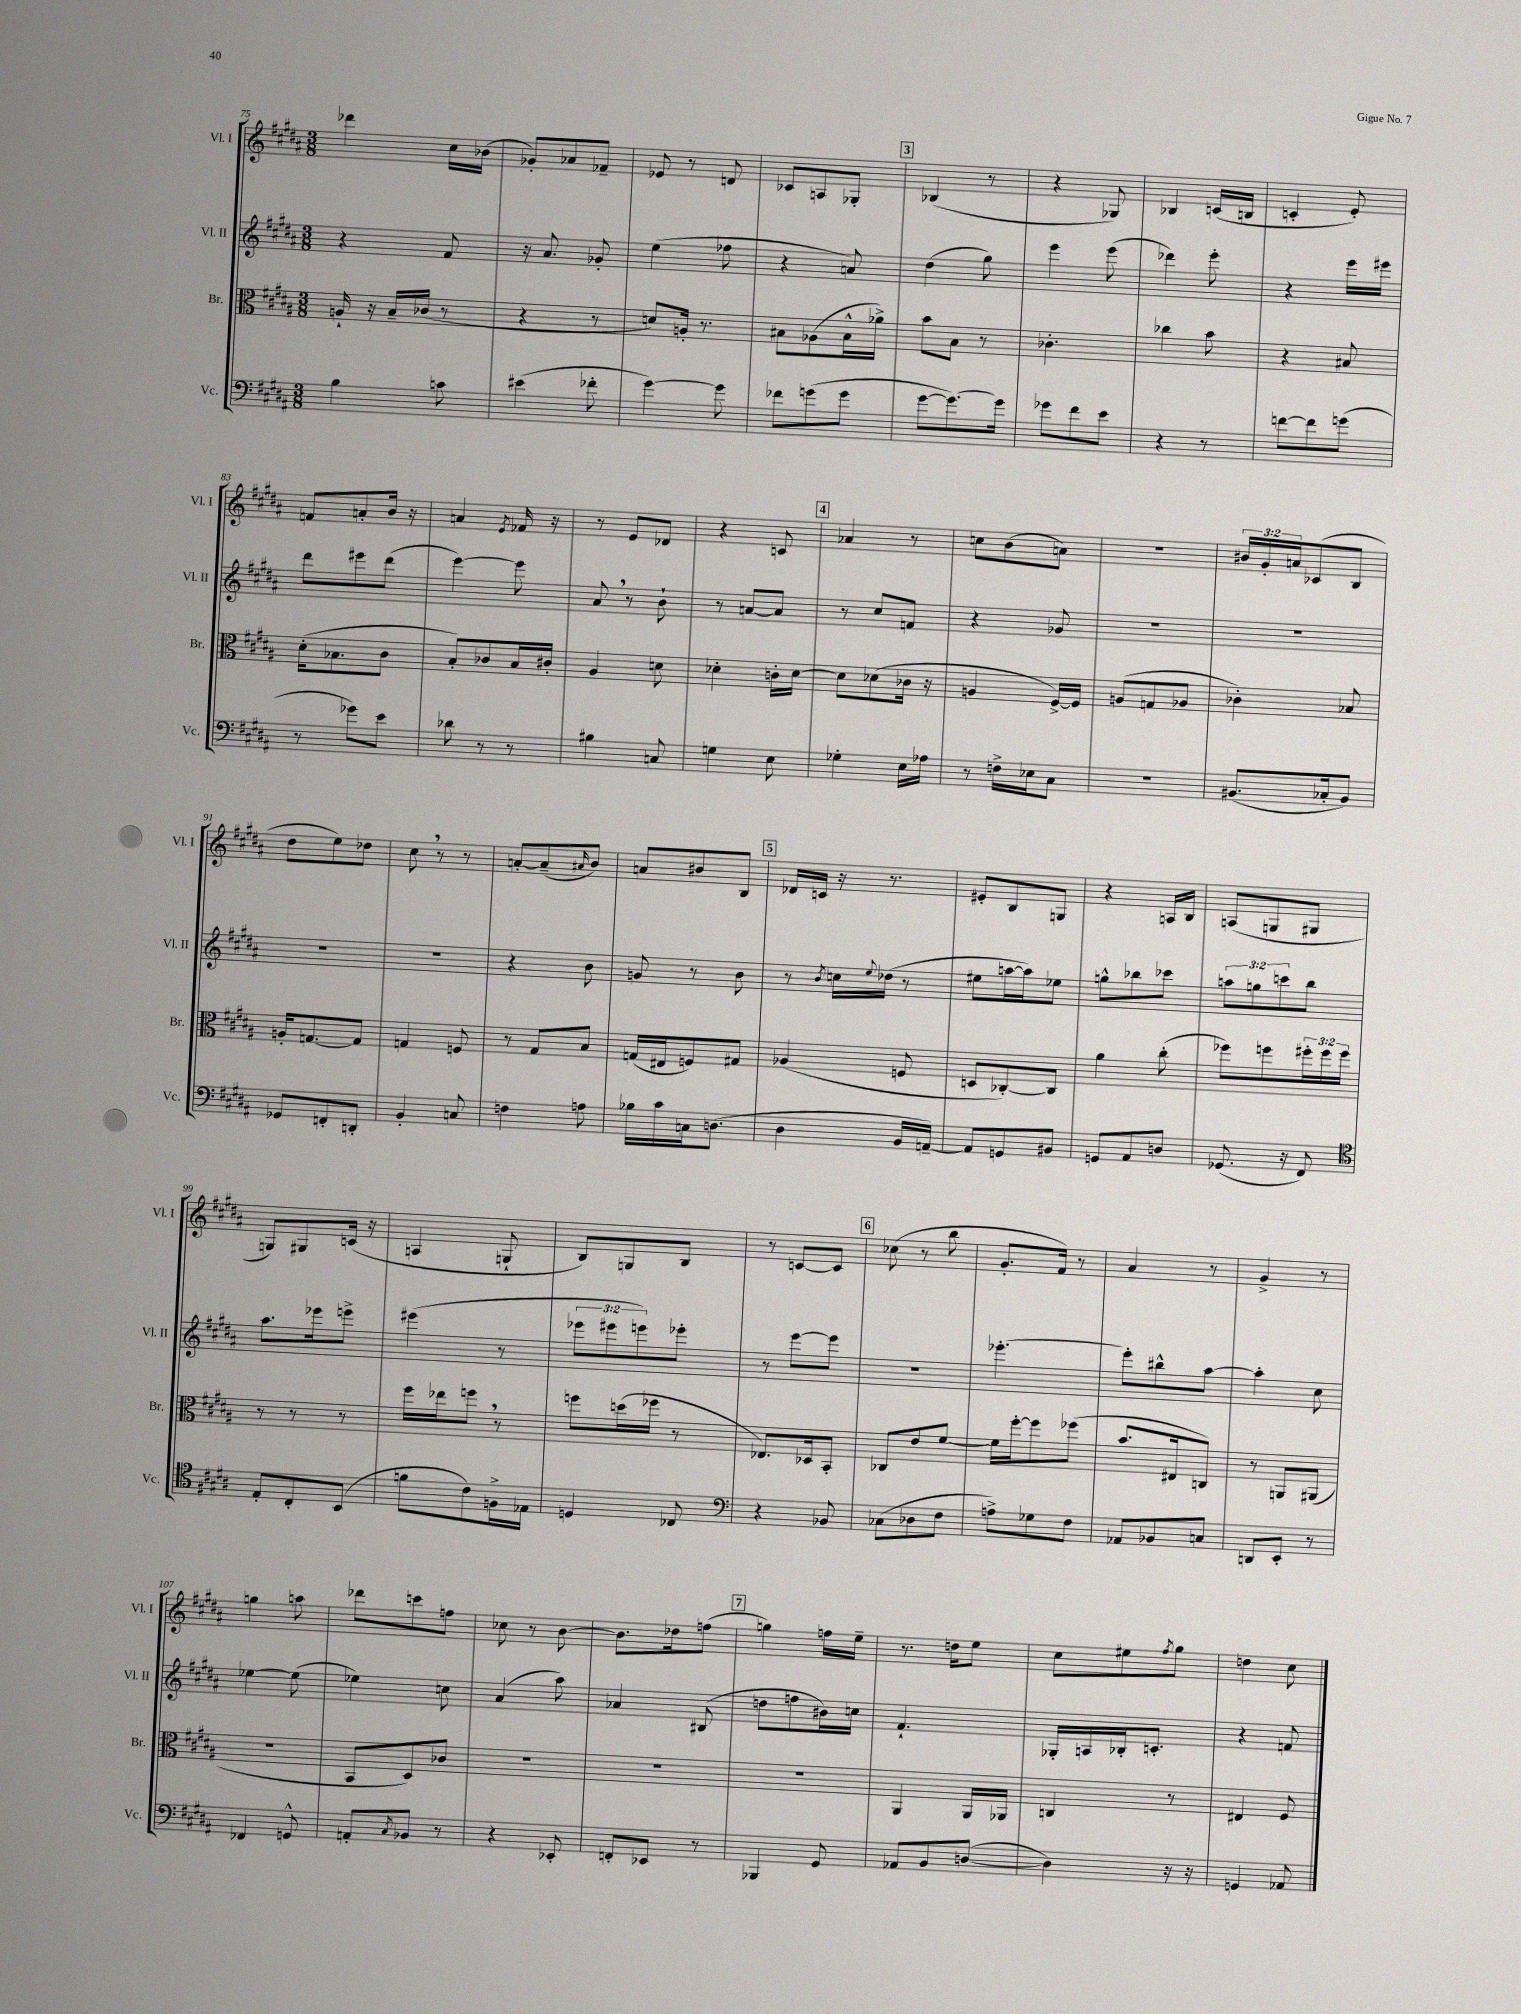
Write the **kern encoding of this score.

**kern	**kern	**kern	**kern
*staff4	*staff3	*staff2	*staff1
*clefF4	*clefC3	*clefG2	*clefG2
*k[f#c#g#d#a#]	*k[f#c#g#d#a#]	*k[f#c#g#d#a#]	*k[f#c#g#d#a#]
*M3/8	*M3/8	*M3/8	*M3/8
4B	16A`	4r	4ddd-
.	16r	.	.
.	16B~	.	.
.	(16c-	.	.
8c	8r	8f#	16cc#
.	.	.	(16b-
=	=	=	=
(4e#	4r	16r	8g-')
.	.	8.a#	.
.	.	.	8a-
8f-'	8r	8g-'	8f-~
=	=	=	=
[4g#)	8d)	(4ee	8e-
.	16A'	.	8r
.	8.r	.	.
8g#]	.	8ff-	8d
=	=	=	=
8f-	8B#	4r	8c-
(8g	(8A-	.	8A
8g	16B#^^	8a)	8G-'
.	16a-^)	.	.
=	=	=	=
[8g#	8b	(4dd#	(4B-
8.g#_)	8B	.	.
.	8r	8gg#)	8r
16g#]	.	.	.
=	=	=	=
8g-	4.c-'	4eee	4r
8f#	.	.	.
8e	.	(8eee	8G-)
=	=	=	=
4r	4cc-	4ddd-)	4B-
8r	8b	8eee'	(16c
.	.	.	16B
=	=	=	=
[8f	4r	4r	4c'
8f]	.	.	.
(8g	8B#	16eee	8e')
.	.	16eee#	.
=	=	=	=
8r	(16d#'	8ddd#	8f
.	8.B-	.	.
8g-)	.	8eee#	8a'
8e	8c#	(8ddd#	16b
.	.	.	16r
=	=	=	=
8d-	8B')	[4eee)	4a
8r	8c-	.	.
.	.	.	8qe
8r	16B	8eee]	16f-
.	16c#'	.	16r
=	=	=	=
4B#	4A#	8a#	8r
.	.	8r	8e
8C	8d	8b`	8d-
=	=	=	=
4G	4d-'	8r	4r
.	.	[8a	.
8E	16c'	8a]	8c
.	[16d-	.	.
=	=	=	=
4G-'	8d-]	8r	4a-
.	(8d-	8cc#	.
16E	16c-	8f	8r
16A-	16r	.	.
=	=	=	=
8r	4A	4r	8cc
16F^	.	.	(8b
16E-	.	.	.
8C#	[16F#^)	8g-	8a)
.	16F#]	.	.
=	=	=	=
4.r	(8A	4.r	4.r
.	8G	.	.
.	8A-	.	.
=	=	=	=
(8.BB#	4c-')	4.r	24b#
.	.	.	24g#'
.	.	.	24a
.	.	.	(8c-
16C-'	.	.	.
8BB#)	8B-	.	8B
=	=	=	=
8GG-	16A'	4.r	8dd#
.	[8.G	.	.
8FF'	.	.	8ee)
8DD'	8G]	.	8dd-
=	=	=	=
4BB'	4G	4.r	8cc#
.	.	.	8r
8C	8F	.	8r
=	=	=	=
4F	8r	4r	[8a'
.	8G#	.	(8a~]
.	.	.	16qqa#
8A	8B	8b	8b)
=	=	=	=
16B-	(16G	8g	8a
16c#	16E#	.	.
16C	8F)	8r	8b#
(8.D	.	.	.
.	8G#	8b	8B
=	=	=	=
4D#	(4A-	8r	16d-
.	.	.	16c
.	.	8qb	.
.	.	16cc	16r
.	.	8qqee	.
.	.	(16dd-	8.r
16BB	8F	8r	.
[16AA~)	.	.	.
=	=	=	=
8AA]	8D	8ee#	8e#'
8GG	[8C-')	[16aa	8B
.	.	16aa])	.
8BB#	8C-]	8ee-	8G
=	=	=	=
8GG	4a#	8gg^^	4r
8AA#	.	8bb-	.
8D	(8cc#'	8ccc-	16A
.	.	.	16B
=	=	=	=
(8.GG-	8ff-)	12aa	(8A
.	.	12gg	.
.	8ff	.	8G
.	.	12ccc	.
16r	.	.	.
8FF#)	24ff#'	8bb	8G#
.	24ff#	.	.
.	24ff#	.	.
=	=	=	=
*clefC4	*	*	*
8E'	8r	8.aa#	8G)
8C#'	8r	.	8G#
.	.	16eee-	.
(8BB	8r	8eee^	(16c
.	.	.	16r
=	=	=	=
8f	16ff#	(4eee#	4A
.	16ee-	.	.
8c#)	8ff	.	.
16F^	8r	8r	8G`
16E-	.	.	.
=	=	=	=
4D	8ff	12eee-	8B)
.	.	12eee#	.
.	(16dd	.	8G
.	.	12eee)	.
.	16ff-	.	.
8C-	8r	8eee-'	8B
=	=	=	=
*clefF4	*	*	*
4r	8.E-)	8r	8r
.	.	[8eee	[8c
.	16D-	.	.
8BB-	8BB'	8eee]	8c]
=	=	=	=
(8C-	8C-	4.r	(8cc-
8D-	8e	.	8r
8F#	[8f#	.	8bb
=	=	=	=
8A^)	16f#]	[4.eee-'	8.g#'
.	[16ff#'	.	.
8G-	8ff#]	.	.
.	.	.	16f#)
8F#	(8ff-	.	8r
=	=	=	=
8AA-	8.b	8eee-']	4a#
8BB-	.	8bb#^^	.
.	16E#	.	.
8C	8C)	[8aa#	8r
=	=	=	=
8DD	8r	4aa#']	4g#^
8EE'	8AA	.	.
8r	(8AA#	8cc#	8r
=	=	=	=
4FF-	4.r	[4ee-	4gg
8GG^^	.	(8ee-]	8aa
=	=	=	=
8AA'	8BB	4ee-)	8ddd-
8qC#	.	.	.
8BB-	8D#)	.	8ccc
8r	8c-	8cc	8ff
=	=	=	=
4r	4.r	(4a#	8cc-
.	.	.	8r
8EE-'	.	8aa#)	[8b
=	=	=	=
8FF'	4.r	4a-	8.b]
8EE-	.	.	.
.	.	.	16dd-
8r	.	(8B#	(8ff
=	=	=	=
4BBB-	4.r	8dd	4gg)
.	.	8ff	.
8GG#	.	16b#)	16ff
.	.	16cc	16ee~
=	=	=	=
8AA-	4AA#	4.f#`	8.r
8BB	.	.	.
.	.	.	16dd
([8D	16AA#	.	8ee
.	16AA-	.	.
=	=	=	=
4D])	4C	16G-'	8cc#
.	.	16A	.
.	.	16B-'	8ee#
.	.	8.c'	.
.	.	.	8qff#
16r	8r	.	8gg#
16r	.	.	.
=	=	=	=
4GG	4E#	4r	4dd
8AA-	8F#	8f	8cc#
==	==	==	==
*-	*-	*-	*-
